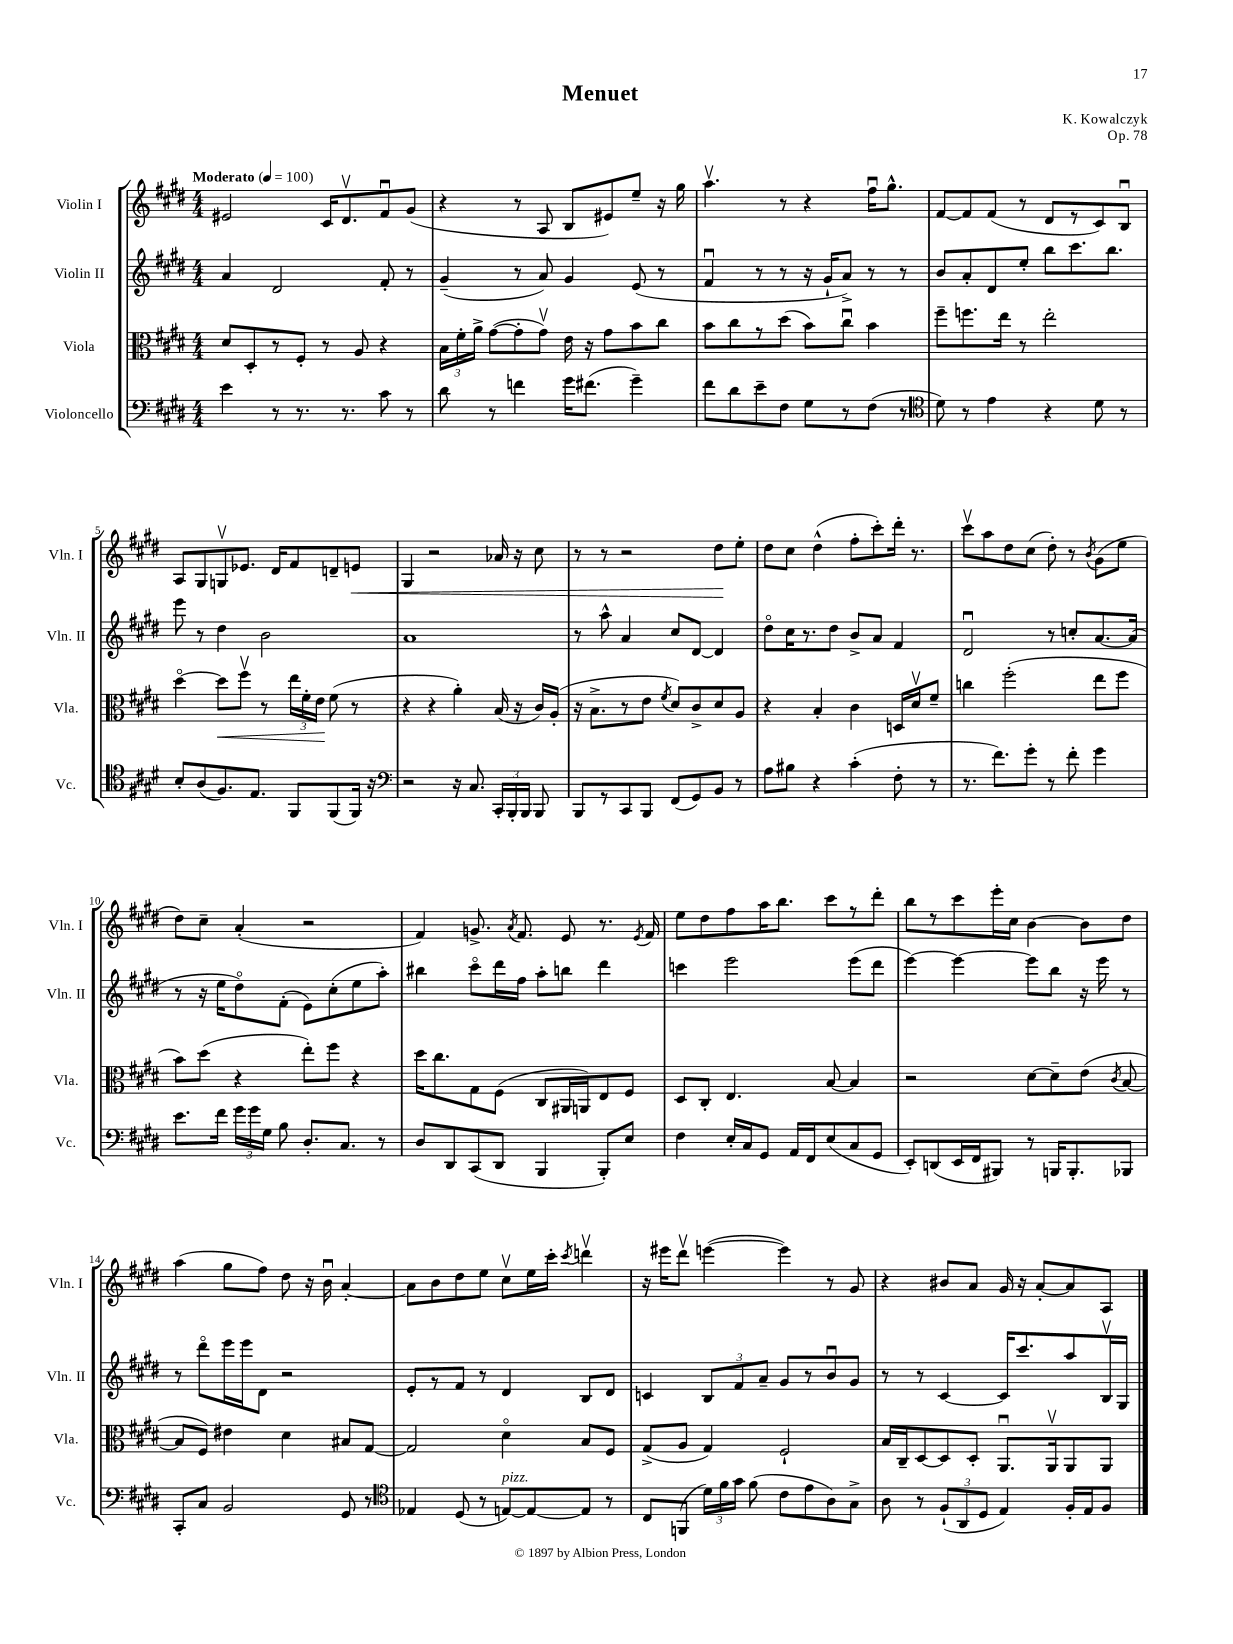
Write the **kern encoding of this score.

**kern	**kern	**dynam	**kern	**kern	**dynam
*part4	*part3	*part3	*part2	*part1	*part1
*staff4	*staff3	*staff3	*staff2	*staff1	*staff1
*I"Violoncello	*I"Viola	*	*I"Violin II	*I"Violin I	*
*I'Vc.	*I'Vla.	*	*I'Vln. II	*I'Vln. I	*
*clefF4	*clefC3	*	*clefG2	*clefG2	*
*k[f#c#g#d#]	*k[f#c#g#d#]	*	*k[f#c#g#d#]	*k[f#c#g#d#]	*
*M4/4	*M4/4	*	*M4/4	*M4/4	*
*MM100	*MM100	*	*MM100	*MM100	*
=1	=1	=1	=1	=1	=1
!	!	!	!	!LO:TX:a:B:t=Moderato	!
4e\	8d#/L	.	4a/	2e#X/	.
.	8D#'/	.	.	.	.
8r	8r	.	2d#/	.	.
8.r	8F#'/J	.	.	.	.
.	8r	.	.	16c#/KL	.
8.r	.	.	.	8.d#v/	.
.	8A/	.	.	.	.
8c#\	4r	.	8f#'/	8f#u/	.
8r	.	.	8r	(8g#/J	.
=2	=2	=2	=2	=2	=2
8d#\	24B\LL	.	(4g#~/	4r	.
.	24f#'\	.	.	.	.
.	24a^\JJ	.	.	.	.
8r	([8g#\L	.	.	.	.
4fn\	8g#'\]	.	8r	8r	.
.	8g#v\J)	.	8a/)	8A/	.
16g#\KL	16e\	.	4g#/	8B/L	.
(8.f#X\J	16r	.	.	.	.
.	8g#\L	.	.	8e#X/)	.
4g#~\)	8b\	.	(8e/	8ee~/J	.
.	8cc#\J	.	8r	16r	.
.	.	.	.	16gg#\	.
=3	=3	=3	=3	=3	=3
8f#\L	8b\L	.	4f#u/	4.aav\	.
8d#\	8cc#\	.	.	.	.
8e~\	8r	.	8r	.	.
8F#\J	(8dd#\J	.	8r	8r	.
8G#\L	8b\L)	.	16r	4r	.
.	.	.	16g#`/KL	.	.
8r	8cc#u\J	.	8a^/J)	.	.
(8F#\J	4b\	.	8r	16ff#u\KL	.
.	.	.	.	8.gg#^^\J	.
8r	.	.	8r	.	.
=4	=4	=4	=4	=4	=4
*clefC4	*	*	*	*	*
8d#\)	8ff#~\L	.	8b/L	[8f#/L	.
8r	8.ffn\	.	8a'/	8f#/]	.
4e\	.	.	8d#/	(8f#/J	.
.	16ee\Jk	.	.	.	.
.	8r	.	8ee'/J	8r	.
4r	2ee'\	.	8bb\L	8d#/L	.
.	.	.	8.ccc#\	8r	.
8d#\	.	.	.	8c#/)	.
.	.	.	8.bb\J	.	.
8r	.	.	.	8Bu/J	.
!!LO:LB:g=z
=5	=5	=5	=5	=5	=5
8B'/L	[4dd#\	.	8eee\	8A/L	.
(8A/	.	.	8r	8G#/	.
!	!	!LO:HP:b	!	!	!
8.F#/)	8dd#\L]	<	4dd#\	8Gnv/	.
.	8ff#v\J	.	.	8.e-X/J	.
8.E/J	.	.	.	.	.
.	8r	.	2b\	.	.
.	.	.	.	16d#/KL	.
8FF#/L	24ee\LL	.	.	8f#/	.
.	24f#'\	.	.	.	.
.	24e\JJ	.	.	.	.
(8FF#/	(8f#\	[	.	8dn~/	.
!	!	!	!	!	!LO:HP:b
16FF#/Jk)	8r	.	.	8en/J	<
16r	.	.	.	.	.
=6	=6	=6	=6	=6	=6
*clefF4	*	*	*	*	*
2r	4r	.	1a	4G#/	.
.	4r	.	.	2r	.
16r	4a'\)	.	.	.	.
8.C#/	.	.	.	.	.
24CC#'/LL	(16B/	.	.	16a-X/	.
24BBB'/	.	.	.	.	.
.	16r	.	.	16r	.
24BBB/JJ	.	.	.	.	.
8BBB/	16c#/LL)	.	.	8cc#\	.
.	(16A'/JJ	.	.	.	.
=7	=7	=7	=7	=7	=7
8BBB/L	16r	.	8r	8r	.
.	8.B^\L	.	.	.	.
8r	.	.	8aa^^\	8r	.
8CC#/	8r	.	4a/	2r	.
8BBB/J	8e\J	.	.	.	.
.	8qf#/	.	.	.	.
(8FF#/L	8d#/L)	.	8cc#/L	.	.
8GG#/)	8c#^/	.	[8d#/J	.	.
8BB/J	8d#/	.	4d#/]	8dd#\L	.
8r	8A/J	.	.	8ee'\J	[
=8	=8	=8	=8	=8	=8
8A\L	4r	.	8dd#\L	8dd#\L	.
8B#X\J	.	.	16cc#\K	8cc#\J	.
.	.	.	8.r	.	.
4r	4B'/	.	.	(4dd#^^\	.
.	.	.	8dd#\J	.	.
(4c#'\	4c#\	.	8b^/L	8ff#'\L	.
.	.	.	8a/J	8ccc#'\)	.
8F#'\	16Dn/LL	.	4f#/	16ddd#'\Jk	.
.	16d#v/J	.	.	8.r	.
8r	8f#~/J	.	.	.	.
=9	=9	=9	=9	=9	=9
8.r	4ccn\	.	2d#u/	8ccc#v\L	.
.	.	.	.	8aa\	.
8.f#\L)	.	.	.	.	.
.	(2ff#'\	.	.	8dd#\	.
8g#'\J	.	.	.	(8cc#\J	.
8r	.	.	8r	8dd#'\)	.
8f#'\	.	.	8ccn'/L	8r	.
.	.	.	.	8qb/	.
4g#\	8ee\L	.	[8.a/	(8g#\L	.
.	8ff#\J	.	.	8ee\J	.
.	.	.	(16a/Jk]	.	.
!!LO:LB:g=z
=10	=10	=10	=10	=10	=10
8.e\L	8b\L)	.	8r	8dd#\L)	.
.	(8dd#\J	.	16r	8cc#~\J	.
16f#\Jk	.	.	16ee\KL	.	.
24g#\LL	4r	.	8dd#\)	(4a'/	.
24g#\	.	.	.	.	.
24G#\JJ	.	.	.	.	.
8B\	.	.	(8f#'\J	.	.
8.D#'/L	8ee'\L)	.	8e\L)	2r	.
.	8ff#\J	.	(8cc#'\	.	.
8.C#/J	.	.	.	.	.
.	4r	.	8ee\	.	.
8r	.	.	8aa'\J)	.	.
=11	=11	=11	=11	=11	=11
8D#/L	16dd#\KL	.	4bb#X\	4f#/)	.
.	8.cc#\	.	.	.	.
8DD#/	.	.	.	.	.
(8CC#/	8G#\	.	8ccc#\L	8.gn^/	.
8DD#/J	(8F#\J	.	16ddd#\L	.	.
.	.	.	.	8qa/	.
.	.	.	16ff#\JJ	8.f#/	.
4BBB/	8C#/L	.	8aa'\L	.	.
.	16AA#X/L	.	8bbn\J	8e/	.
.	16AAn/J)	.	.	.	.
8BBB'/L)	8E/	.	4ddd#\	8.r	.
8E/J	8F#/J	.	.	.	.
.	.	.	.	8qe/	.
.	.	.	.	16f#/	.
=12	=12	=12	=12	=12	=12
4F#\	8D#/L	.	4cccn\	8ee\L	.
.	8C#'/J	.	.	8dd#\	.
16E'/LL	4.E/	.	2eee\	8ff#\	.
16C#/J	.	.	.	.	.
8GG#/J	.	.	.	16aa\K	.
.	.	.	.	8.bb\J	.
16AA/LL	.	.	.	.	.
16FF#/J	.	.	.	.	.
(8E/	[8B/	.	.	8ccc#\L	.
8C#/	4B/]	.	(8eee\L	8r	.
8GG#/J	.	.	8ddd#\J	8ddd#'\J	.
=13	=13	=13	=13	=13	=13
8EE'/L)	2r	.	[4eee\)	8bb\L	.
(8DDn/	.	.	.	8r	.
16EE/L	.	.	4eee\_	8ccc#\	.
16FF#/J	.	.	.	.	.
8BBB#X/J)	.	.	.	16eee'\L	.
.	.	.	.	16cc#\JJ	.
8r	[8d#\L	.	8eee\L]	[4b\	.
16BBBn/KL	8d#~\]	.	8bb\J	.	.
8.BBB'/	.	.	.	.	.
.	(8e\J	.	16r	8b\L]	.
.	.	.	16eee\	.	.
.	8qc#/	.	.	.	.
8BBB-X/J	[8B/	.	8r	8dd#\J	.
!!LO:LB:g=z
=14	=14	=14	=14	=14	=14
8CC#'/L	8B/L]	.	8r	(4aa\	.
8C#/J	8F#/J)	.	8ddd#\L	.	.
2BB/	4e#X\	.	16eee\L	8gg#\L	.
.	.	.	16eee\J	.	.
.	.	.	8d#\J	8ff#\J)	.
.	4d#\	.	2r	8dd#\	.
.	.	.	.	16r	.
.	.	.	.	16bu\	.
8GG#/	8B#X/L	.	.	[4a'/	.
8r	[8G#/J	.	.	.	.
=15	=15	=15	=15	=15	=15
*clefC4	*	*	*	*	*
4E-X/	2G#/]	.	8e'/L	8a\L]	.
.	.	.	8r	8b\	.
(8D#/	.	.	8f#/J	8dd#\	.
8r	.	.	8r	8ee\J	.
!LO:TX:a:i:t=pizz.	!	!	!	!	!
[8En/L)	4d#\	.	4d#/	8cc#v\L	.
8E/_	.	.	.	16ee\L	.
.	.	.	.	16ccc#'\JJ	.
.	.	.	.	8qccc#/	.
8E/J]	8B/L	.	8B/L	4dddnv\	.
8r	8F#/J	.	8d#/J	.	.
=16	=16	=16	=16	=16	=16
8C#/L	(8G#^/L	.	4cn/	16r	.
.	.	.	.	16eee#X\KL	.
(8FFn/J	8A/J	.	.	8ddd#v\J	.
24d#\LL)	4G#/)	.	12B/L	([4eeen\	.
24f#\	.	.	.	.	.
24g#\JJ	.	.	12f#/	.	.
(8f#\	.	.	.	.	.
.	.	.	12a~/J	.	.
8c#\L	2F#`/	.	8g#/L	4eee\])	.
8e\	.	.	8r	.	.
8A\)	.	.	8bu/	8r	.
8G#^\J	.	.	8g#/J	8g#/	.
=17	=17	=17	=17	=17	=17
8A\	16B/LL	.	8r	4r	.
.	16C#~/J	.	.	.	.
8r	[8D#/	.	8r	.	.
(12F#`/L	8D#/]	.	[4c#/	8b#X/L	.
12AA/	.	.	.	.	.
.	8D#'/J	.	.	8a/J	.
12D#/J	.	.	.	.	.
4E/)	8.AAu/L	.	16c#/KL]	16g#/	.
.	.	.	8.ccc#/	16r	.
.	.	.	.	[8a'/L	.
.	16AAv/k	.	.	.	.
16F#'/LL	8AA/	.	8aa/	8a/]	.
16E/J	.	.	.	.	.
8F#/J	8AA/J	.	16Bv/L	8A/J	.
.	.	.	16G#/JJ	.	.
==	==	==	==	==	==
*-	*-	*-	*-	*-	*-
